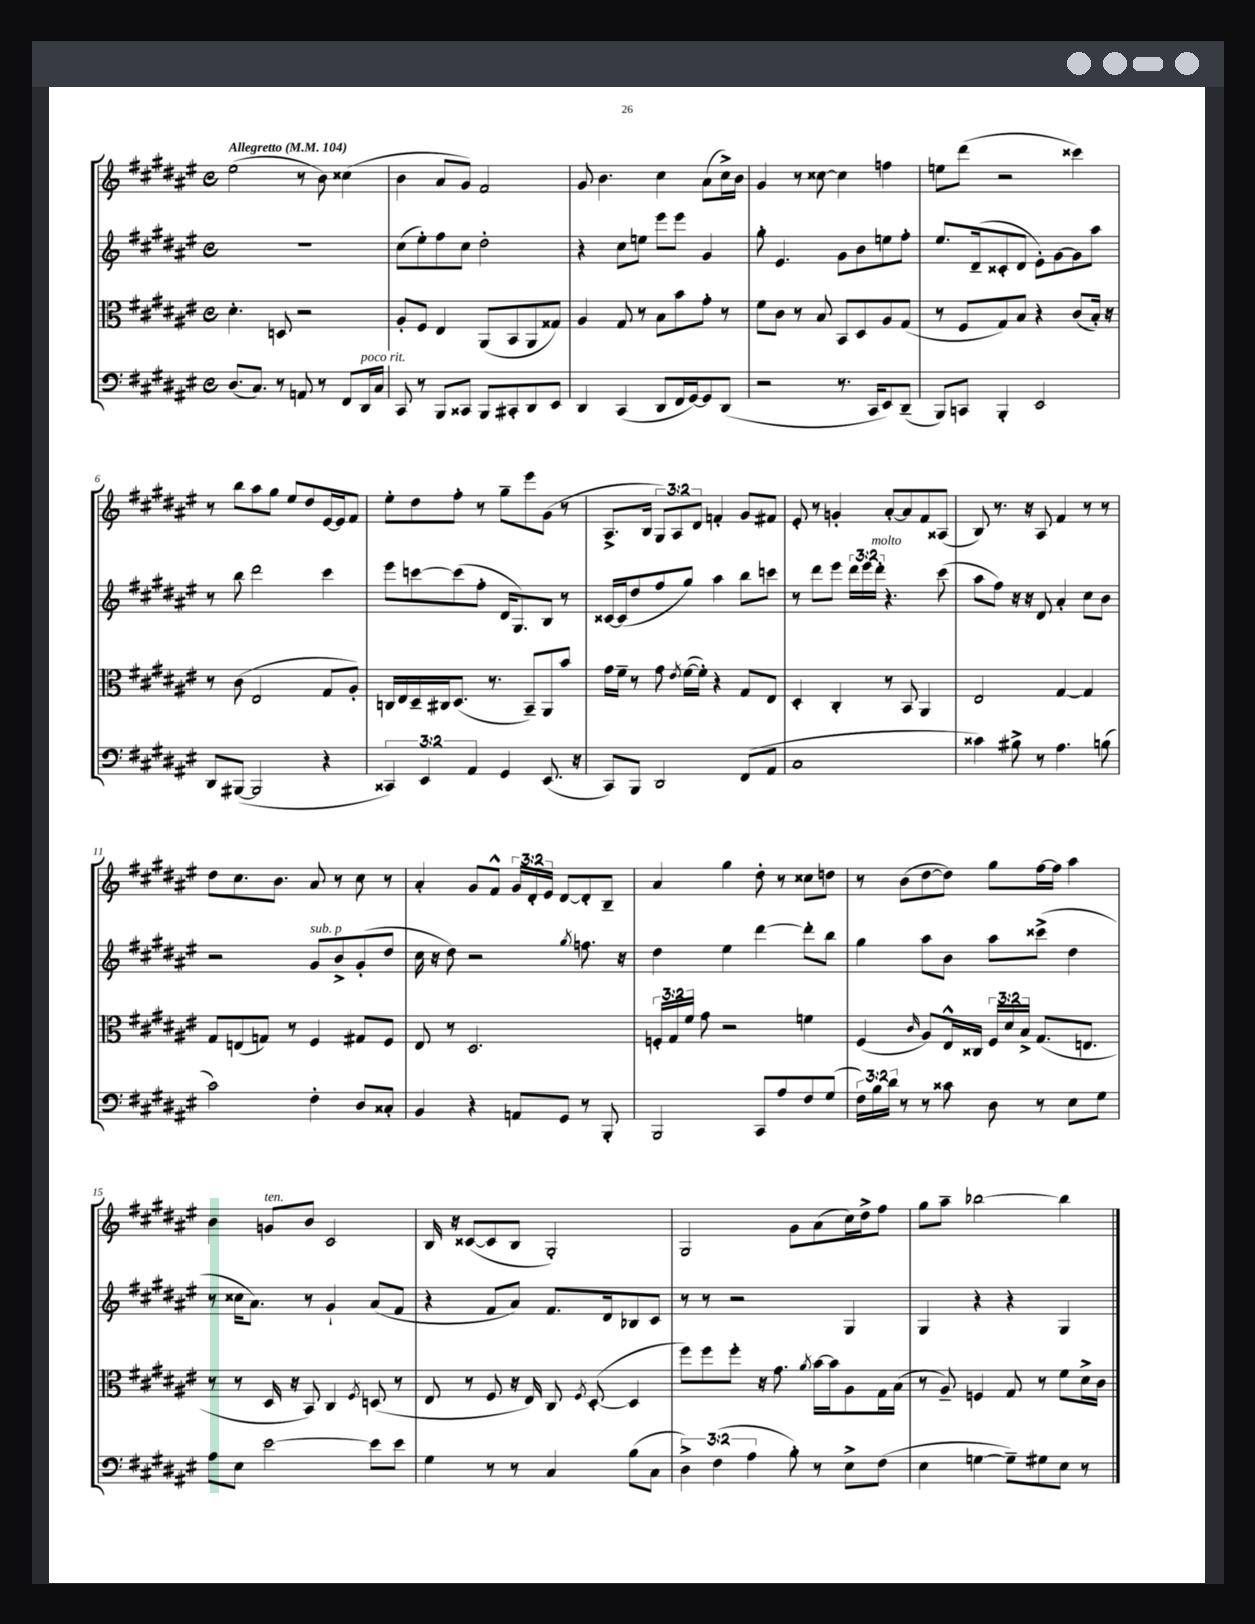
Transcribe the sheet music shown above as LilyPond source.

<<
\new StaffGroup <<
\new Staff = "s0" {
    \clef treble \key fis \major \defaultTimeSignature \time 4/4 \override Staff.TupletNumber.text = #tuplet-number::calc-fraction-text \tempo "Allegretto" 4 = 104
    \autoBeamOff eis''2( r8 b'8) cisis''4( |
    b'4 ais'8[ gis'8]) fis'2 |
    gis'8 b'4. cis''4 ais'8[( cis''16->) b'16] |
    gis'4 r8 cisis''8~ cisis''4 f''4 |
    e''8[ dis'''8]( r2 cisis'''4) |
    r8 b''8[ ais''8 gis''8] eis''8[ dis''8 eis'16~ eis'16 fis'8] |
    eis''8[-. dis''8 fis''8]-. r8 gis''8[-- eis'''8 gis'8]( r8 |
    ais8.[-> b16] \tuplet 3/2 { gis8[) ais8 dis'8] } f'4-. gis'8[ fis'8] |
    eis'8-. r8 g'4-. ais'8[~-. ais'8 fis'8 aisis8]( |
    b8) r8. r16 ais8 fis'4 r8 r8 |
    dis''8[ cis''8. b'8.] ais'8 r8 cis''8 r8 |
    ais'4-. gis'8[ fis'8]-^ \tuplet 3/2 { gis'16[ dis'16-. eis'16] } dis'8[~ dis'8-. b8]-- |
    ais'4 gis''4 dis''8-. r8 cisis''8[ d''8] |
    r8 b'8[( dis''8~ dis''8]) gis''8[ fis''16~ fis''16] ais''4 |
    b'4 g'8[^\markup { \italic "ten." } b'8] cis'2 |
    b16 r16 cisis'8[~( cisis'8 b8] gis2-.) |
    gis2 gis'8[ ais'8( cis''16) dis''16-> fis''8] |
    gis''8[ ais''8]-- bes''2~ bes''4 \bar "|." |
}
\new Staff = "s1" {
    \clef treble \key fis \major \defaultTimeSignature \time 4/4 \override Staff.TupletNumber.text = #tuplet-number::calc-fraction-text
    \autoBeamOff R1 |
    cis''8[( eis''8-.) fis''8 cis''8] dis''2-. |
    r4 cis''8[ e''8] eis'''8[ eis'''8] gis'4 |
    gis''8-. eis'4. gis'8[ b'8 e''8 fis''8]-. |
    eis''8.[ dis'16--( cisis'8-. dis'8] eis'8[-.) gis'8~ gis'8 ais''8] |
    r8 b''8 dis'''2 cis'''4 |
    eis'''8[ c'''8~ c'''8( fis''8]-. dis'16[ gis8.) b8] r8 |
    cisis'16[~ cisis'16( dis''8 fis''8 gis''8]) ais''4 b''8[ c'''8] |
    r8 dis'''8[ eis'''8] \tuplet 3/2 { dis'''16[ eis'''16 dis'''16]-.^\markup { \italic "molto" } } r4. cis'''8( |
    ais''8[ fis''8]) r16 r16 dis'8 ais'4-. cis''8[ b'8] |
    r2 gis'8[^\markup { \italic "sub. p" } b'8-> gis'8-.( dis''8] |
    cis''16 r16 dis''8) r2 \acciaccatura { gis''8 } f''8. r16 |
    dis''4 eis''4 dis'''4~ dis'''8[-. b''8] |
    gis''4 ais''8[ b'8] ais''8[ cisis'''8]->( dis''4 |
    r8 cisis''16[ ais'8.]) r8 gis'4-! ais'8[( fis'8] |
    r4 fis'8[ ais'8]) fis'8.[ dis'16 bes8 cis'8] |
    r8 r8 r2 gis4 |
    gis4 r4 r4 gis4 \bar "|." |
}
\new Staff = "s2" {
    \clef alto \key fis \major \defaultTimeSignature \time 4/4 \override Staff.TupletNumber.text = #tuplet-number::calc-fraction-text
    \autoBeamOff dis'4.-. d8 r2 |
    ais8[-. fis8] eis4 ais,8[( b,8 ais,8 gisis8]) |
    ais4 gis8 r8 b8[ b'8 gis'8]-. r8 |
    fis'8[ cis'8] r8 b8 b,8[ dis8 ais8 gis8]( |
    r8 fis8[ gis8) b8] r4 cis'8[( b16]-.) r16 |
    r8 cis'8( eis2 gis8[ ais8]-.) |
    c16[ eis16 dis16-- cis16 dis8.]( r8. b,8[--) ais,8 b'8] |
    gis'16[ fis'16]-- r8 gis'8 \acciaccatura { eis'8 } fis'16[~( fis'16]-.) r4 gis8[ eis8] |
    dis4-. cis4-. r8 b,8 ais,4 |
    eis2 gis4~ gis4 |
    gis8[ e8( g8]) r8 fis4 gis8[ fis8] |
    eis8 r8 dis2. |
    \tuplet 3/2 { f16[-. gis16 fis'16] } gis'8 r2 f'4 |
    fis4( \grace { cis'16 } ais8[) eis16-^ cisis16] \tuplet 3/2 { fis16[ dis'16 b16]-> } gis8.[( e8.] |
    r8 r8 dis16 r16 b,8) cis4 \acciaccatura { fis8 } d8( r8 |
    eis8 r8 fis8 r16 eis16) cis8 \acciaccatura { fis8 } dis8~-.( dis4 |
    fis''8[) fis''8 fis''8]-. r16 gis'8. \acciaccatura { ais'8 } b'16[~ b'16 ais8 gis16 b16]( |
    r8 ais8--) f4 gis8 r8 fis'8[ dis'16-> cis'16] \bar "|." |
}
\new Staff = "s3" {
    \clef bass \key fis \major \defaultTimeSignature \time 4/4 \override Staff.TupletNumber.text = #tuplet-number::calc-fraction-text
    \autoBeamOff dis8.[( cis8.]) r8 a,8 r8 fis,8[ dis,16^\markup { \italic "poco rit." } cis16] |
    cis,8 r8 b,,8[ cisis,8] b,,8[ cis,8-. dis,8 eis,8] |
    dis,4 cis,4( dis,8[ fis,16 gis,16~) gis,8 dis,8]( |
    r2 r8. cis,16[ eis,8) dis,8]--( |
    b,,8[) c,8] b,,4-. eis,2 |
    dis,8[ bis,,8]~( bis,,2 r4 |
    \tuplet 3/2 { cisis,4) eis,4 ais,4 } gis,4 eis,8.( r16 |
    cis,8[) b,,8] dis,2 fis,8[( ais,8] |
    cis1 |
    cisis'4) bis8-> r8 ais4. b8( |
    cis'2) fis4-. dis8[ cisis8]-. |
    b,4 r4 a,8[ gis,8] r8 b,,8-. |
    b,,2 cis,8[ ais8 fis8 gis8]( |
    \tuplet 3/2 { fis16[) b16 dis'16] } r8 r8 cisis'8 dis8 r8 eis8[ gis8] |
    ais8[ eis8] eis'2~ eis'8[ eis'8] |
    gis4 r8 r8 cis4 b8[( cis8] |
    \tuplet 3/2 { dis4->) fis4( ais4 } b8-.) r8 eis8[-> fis8]( |
    eis4 g4~ g8[--) gis8 eis8] r8 \bar "|." |
}
>>
>>
